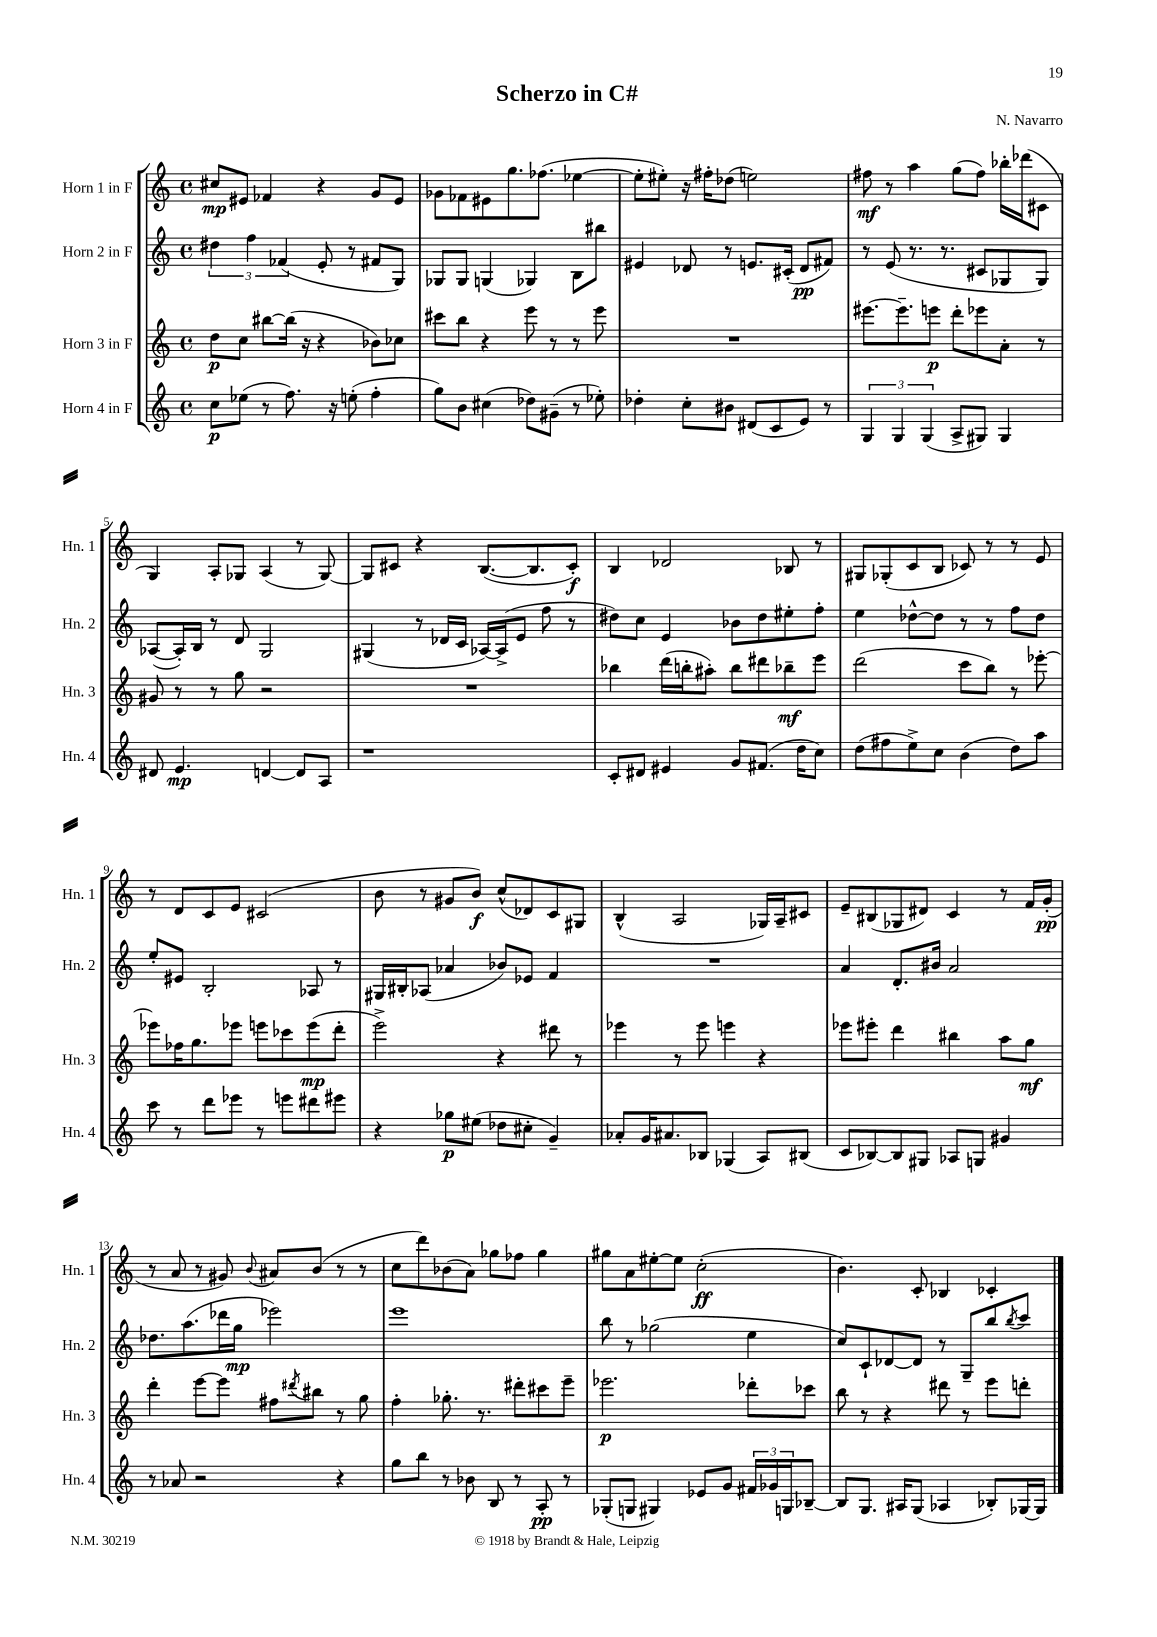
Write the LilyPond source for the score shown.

\header { title = "Scherzo in C#" composer = "N. Navarro" }
<<
\new StaffGroup <<
\new Staff = "s0" \with { instrumentName = "Horn 1 in F" shortInstrumentName = "Hn. 1" } {
    \clef treble \key c \major \defaultTimeSignature \time 4/4
    cis''8\mp eis'8 fes'4 r4 g'8 eis'8 |
    ges'8 fes'8 eis'8 g''8. fes''8.( ees''4~ |
    ees''8-. eis''8-.) r16 fis''16-. des''8( e''2) |
    fis''8\mf r8 a''4 g''8( fis''8) bes''16-. des'''16( cis'8 |
    g4) a8-. ges8 a4( r8 ges8~) |
    ges8 cis'8 r4 b8.~( b8. cis'8-.\f) |
    b4 des'2 bes8 r8 |
    gis8 ges8-.( c'8 b8 ces'8) r8 r8 e'8 |
    r8 d'8 c'8 e'8 cis'2( |
    b'8 r8 gis'8 b'8\f) c''8-^( des'8) c'8 gis8 |
    b4-^( a2 ges16) a16-- cis'8 |
    e'8-- bis8( ges8 dis'8) c'4 r8 f'16 g'16-.\pp( |
    r8 a'8 r8 gis'8) \appoggiatura { b'8 } ais'8 b'8( r8 r8 |
    c''8 d'''8) bes'8( a'8) ges''8 fes''8 ges''4 |
    gis''8 a'8 eis''8~-. eis''8 c''2-.\ff( |
    b'4.) c'8-. bes4 ces'4-. \bar "|." |
}
\new Staff = "s1" \with { instrumentName = "Horn 2 in F" shortInstrumentName = "Hn. 2" } {
    \clef treble \key c \major \defaultTimeSignature \time 4/4
    \tuplet 3/2 { dis''4 f''4 fes'4( } e'8-. r8 fis'8 g8) |
    ges8 ges8 g4( ges4) b8 bis''8 |
    eis'4 des'8 r8 e'8. cis'16-.( des'8\pp fis'8) |
    r8 e'8( r8. r8. cis'8 ges8 ges8) |
    aes8~( aes16-.) b16 r8 d'8 g2 |
    gis4( r8 des'16 c'16 aes16~) aes16->( e'8 f''8 r8 |
    dis''8) c''8 e'4 bes'8 dis''8 eis''8-. f''8-. |
    e''4 des''8~-^ des''8 r8 r8 f''8 des''8 |
    e''8-. eis'8 b2-. aes8 r8 |
    gis16 bis16-. aes8( aes'4 bes'8) ees'8 f'4 |
    R1 |
    a'4 d'8.-. bis'16 a'2 |
    des''8. a''8.( des'''16 g''16\mp ees'''2) |
    e'''1 |
    b''8 r8 ges''2( e''4 |
    c''8) c'8-! des'8~ des'8 r8 g8-- b''8 \acciaccatura { b''8 } c'''8 \bar "|." |
}
\new Staff = "s2" \with { instrumentName = "Horn 3 in F" shortInstrumentName = "Hn. 3" } {
    \clef treble \key c \major \defaultTimeSignature \time 4/4
    d''8\p c''8 bis''8~ bis''16( r16 r4 bes'8) ces''8 |
    cis'''8 b''8 r4 e'''8 r8 r8 e'''8 |
    R1 |
    eis'''8.~ eis'''8.-- e'''8\p d'''8-. ees'''8 a'8-. r8 |
    gis'8 r8 r8 g''8 r2 |
    R1 |
    bes''4 d'''16( b''16-. ais''8-.) b''8 dis'''8 bes''8--\mf e'''8 |
    d'''2( c'''8 b''8) r8 ees'''8~-. |
    ees'''8 fes''16 g''8. ees'''8 e'''8 ces'''8 e'''8\mp( d'''8-. |
    e'''2->) r4 dis'''8 r8 |
    ees'''4 r8 ees'''8 e'''4 r4 |
    ees'''8 eis'''8-. d'''4 bis''4 a''8 g''8\mf |
    d'''4-. e'''8~ e'''8 fis''8 \acciaccatura { dis'''8 } bis''8 r8 g''8 |
    f''4-. ges''8.-. r8. dis'''8-. cis'''8 e'''8-- |
    ees'''2.\p des'''8-. ces'''8 |
    b''8 r8 r4 dis'''8 r8 e'''8 d'''8-. \bar "|." |
}
\new Staff = "s3" \with { instrumentName = "Horn 4 in F" shortInstrumentName = "Hn. 4" } {
    \clef treble \key c \major \defaultTimeSignature \time 4/4
    c''8\p ees''8( r8 f''8.) r16 e''8-.( f''4-. |
    g''8) b'8 cis''4( des''8) gis'8--( r8 ees''8-.) |
    des''4-. c''8-. bis'8 dis'8( c'8 e'8) r8 |
    \tuplet 3/2 { g4 g4 g4( } a8-> gis8) gis4 |
    dis'8 e'4.\mp d'4~ d'8 a8 |
    r1 |
    c'8-. dis'8 eis'4 g'8 fis'8.( d''16 c''8) |
    d''8( fis''8 e''8->) c''8 b'4( d''8) a''8 |
    c'''8 r8 d'''8 ees'''8 r8 e'''8 dis'''8 eis'''8 |
    r4 ges''8\p eis''8( des''8 cis''8-. g'4--) |
    aes'8-. g'16 ais'8. bes8 ges4( a8) bis8( |
    c'8 bes8~) bes8 gis8 aes8 g8 gis'4 |
    r8 aes'8 r2 r4 |
    g''8 b''8 r8 bes'8 b8 r8 a8-.\pp r8 |
    ges8-.( g8 gis4) ees'8 g'8 \tuplet 3/2 { fis'16 ges'16 g16 } bes8~-- |
    bes8 g8. ais16 g8( aes4 bes8-.) ges16~ ges16 \bar "|." |
}
>>
>>
